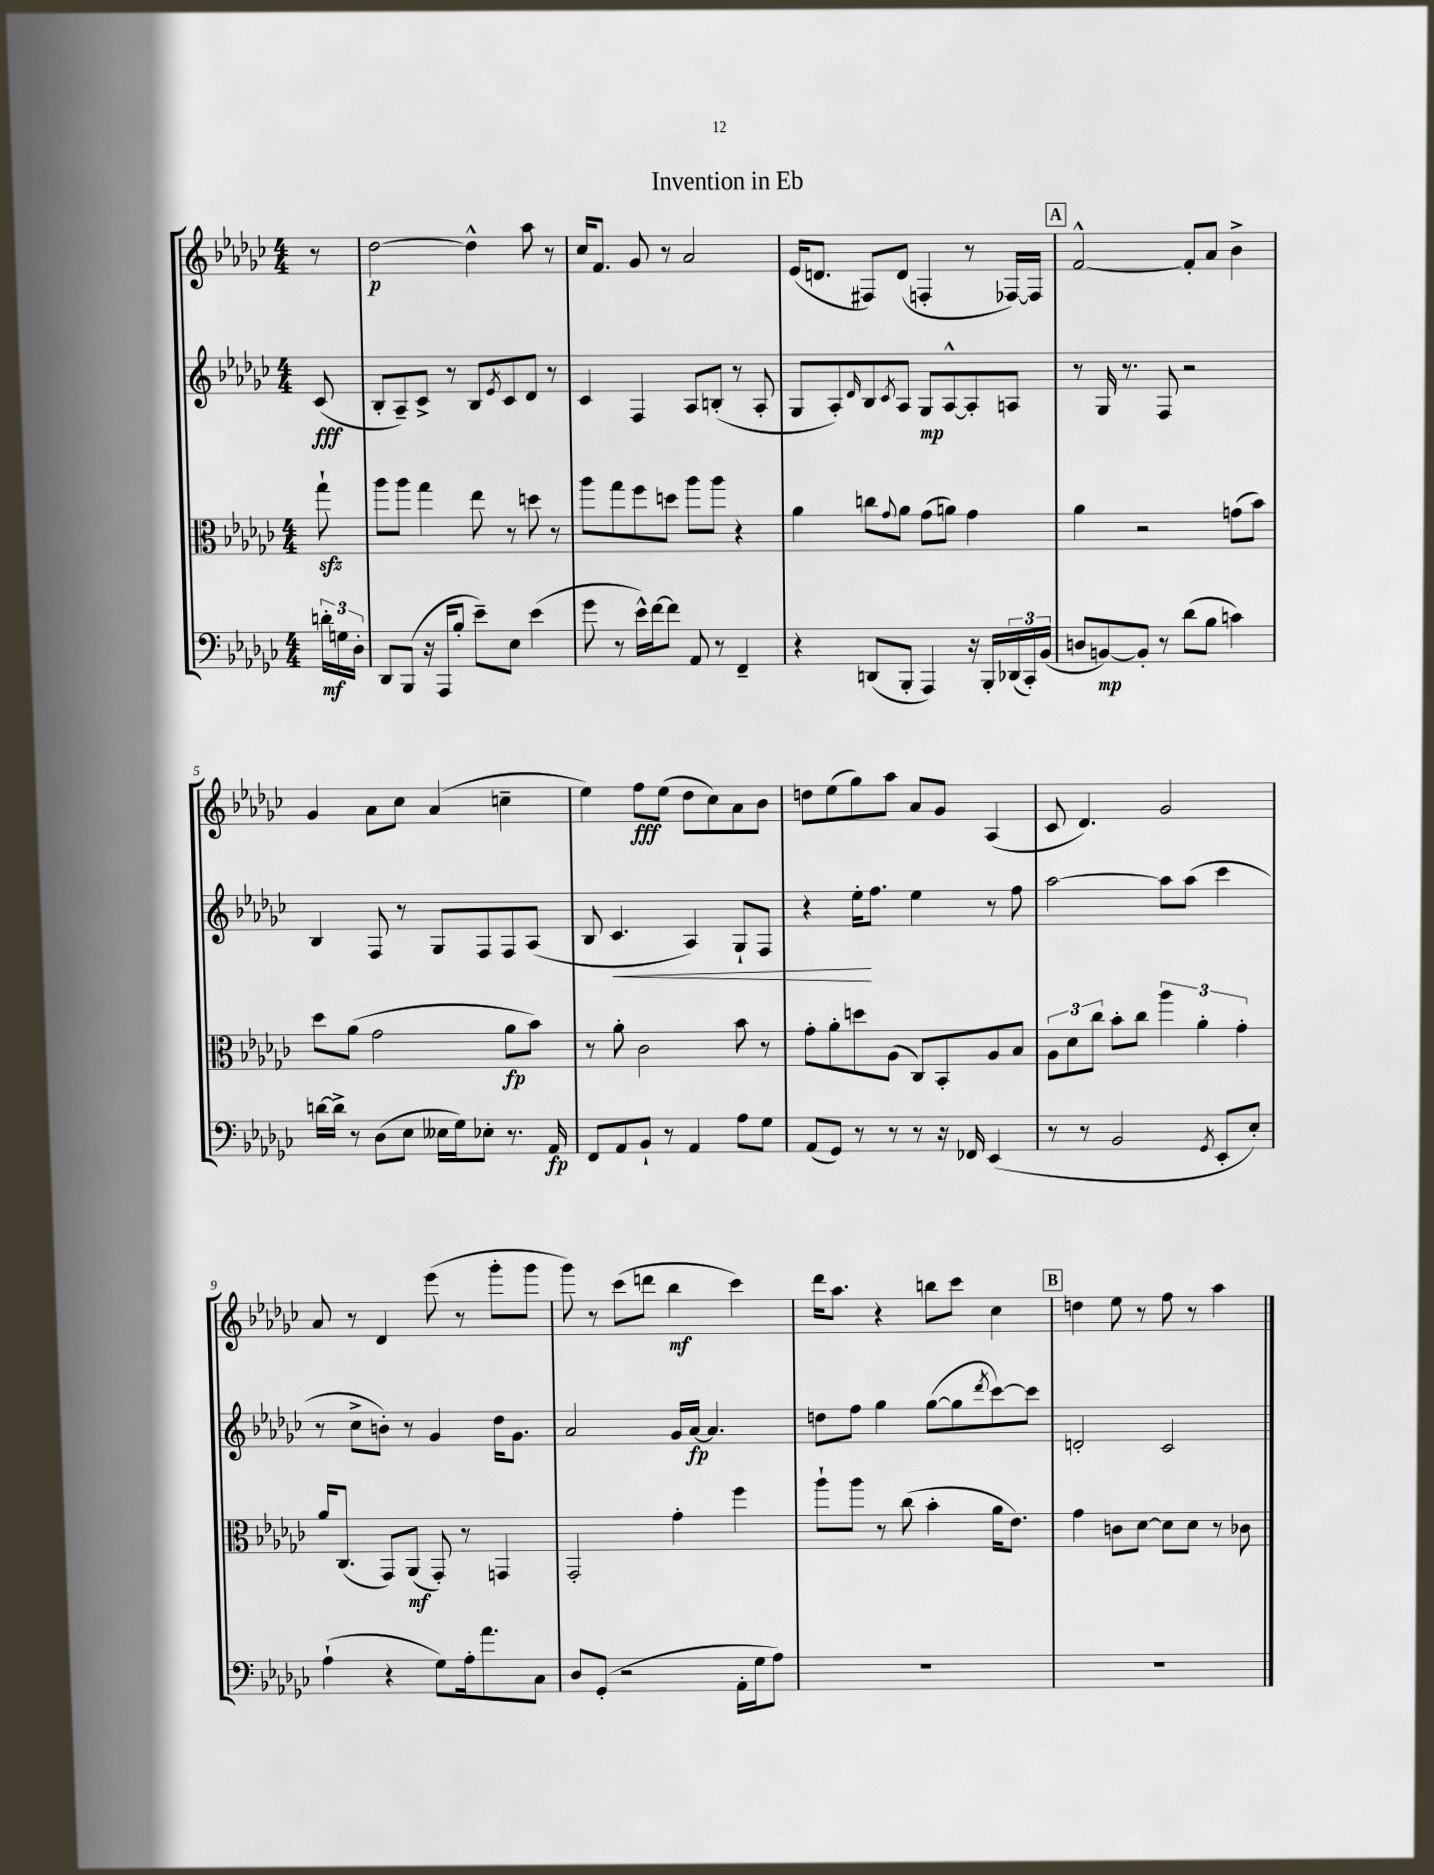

**kern	**kern	**kern	**kern
*staff4	*staff3	*staff2	*staff1
*clefF4	*clefC3	*clefG2	*clefG2
*k[b-e-a-d-g-c-]	*k[b-e-a-d-g-c-]	*k[b-e-a-d-g-c-]	*k[b-e-a-d-g-c-]
*M4/4	*M4/4	*M4/4	*M4/4
24d'\LL	8gg-`\	(8c-/	8r
24G\	.	.	.
24D-'\JJ	.	.	.
=	=	=	=
8DD-/L	8aa-\L	8B-'/L	[2dd-\
(8BBB-/J	8aa-\J	8A-~/)	.
16r	4gg-\	8c-^/J	.
16AAA-/LK	.	.	.
8B-'/J	.	8r	.
8e-~\L)	8ee-\	8B-/L	4dd-^^\]
.	.	8qe-/	.
8E-\J	8r	8c-/	.
(4e-\	8dd\	8d-/J	8aa-\
.	8r	8r	8r
=	=	=	=
8g-\	8aa-\L	4c-/	16cc-/LK
.	.	.	8.f/J
8r	8gg-\	.	.
16e-^^\LL)	8ff\	4F/	8g-/
[16f\J	.	.	.
8f\]J	8dd\J	.	8r
8AA-/	8aa-\L	8A-/L	2a-/
8r	8aa-\J	(8B'/J	.
4FF~/	4r	8r	.
.	.	8A-'/	.
=	=	=	=
4r	4a-\	8G-/L	(16e-/LK
.	.	.	8.d/J
.	.	8A-'/)	.
.	.	16qqd-/	.
(8DD/L	8cc\L	8B-/	8F#/L)
.	8qqg-/	8qc-/	.
8BBB-'/J	8a-\J	8A-/J	(8d/J
4AAA-/)	(8g-\L	8G-/L	4F'/
.	8a\J)	[8A-^^/	.
16r	4g-\	8A-'/]	8r
16BBB-'/LL	.	.	.
(24DD-/	.	8A/J	[16F-/LL)
24CC-'/)	.	.	.
.	.	.	16F-/]JJ
(24BB-/JJ	.	.	.
=	=	=	=
8D/L	4a-\	8r	[2f^^/
[8BB/)	.	16G-/	.
.	.	8.r	.
8BB'/]J	2r	.	.
8r	.	8F/	.
(8d-\L	.	2r	8f'/]L
8B-\J	.	.	8a-/J
4c\)	(8g\L	.	4b-^\
.	8b-\J)	.	.
=	=	=	=
[16d\LL	8dd-\L	4B-/	4g-/
16d^\]JJ	.	.	.
8r	(8a-\J	.	.
(8D-\L	2g-\	8F/	8a-\L
8E-\J	.	8r	8cc-\J
16E--\LL	.	8G-/L	(4a-/
16G-\J)	.	.	.
8E-'\J	.	8F/	.
8.r	8a-\L	8F/	4cc~\
.	8b-\J)	(8A-/J	.
16AA-/	.	.	.
=	=	=	=
8FF/L	8r	8B-/	4ee-\)
8AA-/	8a-'\	4.c-/	.
8BB-`/J	2c-\	.	8ff\L
8r	.	.	(8ee-\J
4AA-/	.	4A-/)	8dd-\L
.	.	.	8cc-\)
8A-\L	8b-\	8G-`/L	8a-\
8G-\J	8r	8F/J	8b-\J
=	=	=	=
(8AA-/L	8g-'\L	4r	8dd\L
8GG-/J)	8a-'\	.	(8ee-\
8r	8dd\	16ee-'\LK	8gg-\)
.	.	8.ff\J	.
8r	(8A-\J	.	8aa-\J
8r	8C-/L)	4ee-\	8a-/L
16r	8BB-'/	.	8g-/J
16FF-/	.	.	.
(4EE-/	8A-/	8r	(4A-/
.	8B-/J	8ff\	.
=	=	=	=
8r	12A-\L	[2aa-\	8c-/
.	12d-\	.	.
8r	.	.	4.d-/)
.	12cc-\J	.	.
2BB-/	8b-'\L	.	.
.	8cc-\J	.	.
.	6aa-\	8aa-\]L	2g-/
.	.	(8aa-\J	.
.	6a-'\	.	.
8qGG-/	.	.	.
8EE-'/L	.	4ccc-\	.
.	6g-'\	.	.
8E-'/J)	.	.	.
=	=	=	=
(4A-`\	16a-/LK	8r	8a-/
.	(8.C-/J	.	.
.	.	8cc-^\L	8r
4r	8GG-/L)	8b'\J)	4d-/
.	(8AA-/J	8r	.
8G-\L)	8GG-'/)	4g-/	(8eee-\
16A-'\k	8r	.	8r
8.a-\	.	.	.
.	4GG/	16dd-\LK	8ggg-'\L
.	.	8.g-\J	.
8C-\J	.	.	8ggg-\J
=	=	=	=
8D-/L	2GG-'/	2a-/	8ggg-\)
(8GG-'/J	.	.	8r
2r	.	.	(8ccc-\L
.	.	.	8ddd\J
.	4g-'\	16g-/LL	4bb-\
.	.	[16a-/JJ	.
.	.	4.a-/]	.
16AA-'\LL	4ff\	.	4ccc-\)
16G-\J	.	.	.
8A-\J)	.	.	.
=	=	=	=
1r	8aa-`\L	8dd\L	16ddd-\LK
.	.	.	8.aa-\J
.	8aa-\J	8ff\J	.
.	8r	4gg-\	4r
.	(8cc-\	.	.
.	4b-'\	([8gg-\L	8bb\L
.	.	8gg-\]	8ccc-\J
.	.	8qddd-/	.
.	16a-\LK	[8ccc-\)	4cc-\
.	8.e-\J)	.	.
.	.	8ccc-\]J	.
=	=	=	=
1r	4g-\	2d'/	4dd\
.	8c\L	.	8ee-\
.	[8d-\J	.	8r
.	8d-\]L	2c-/	8ff\
.	8d-\J	.	8r
.	8r	.	4aa-\
.	8c-\	.	.
==	==	==	==
*-	*-	*-	*-
